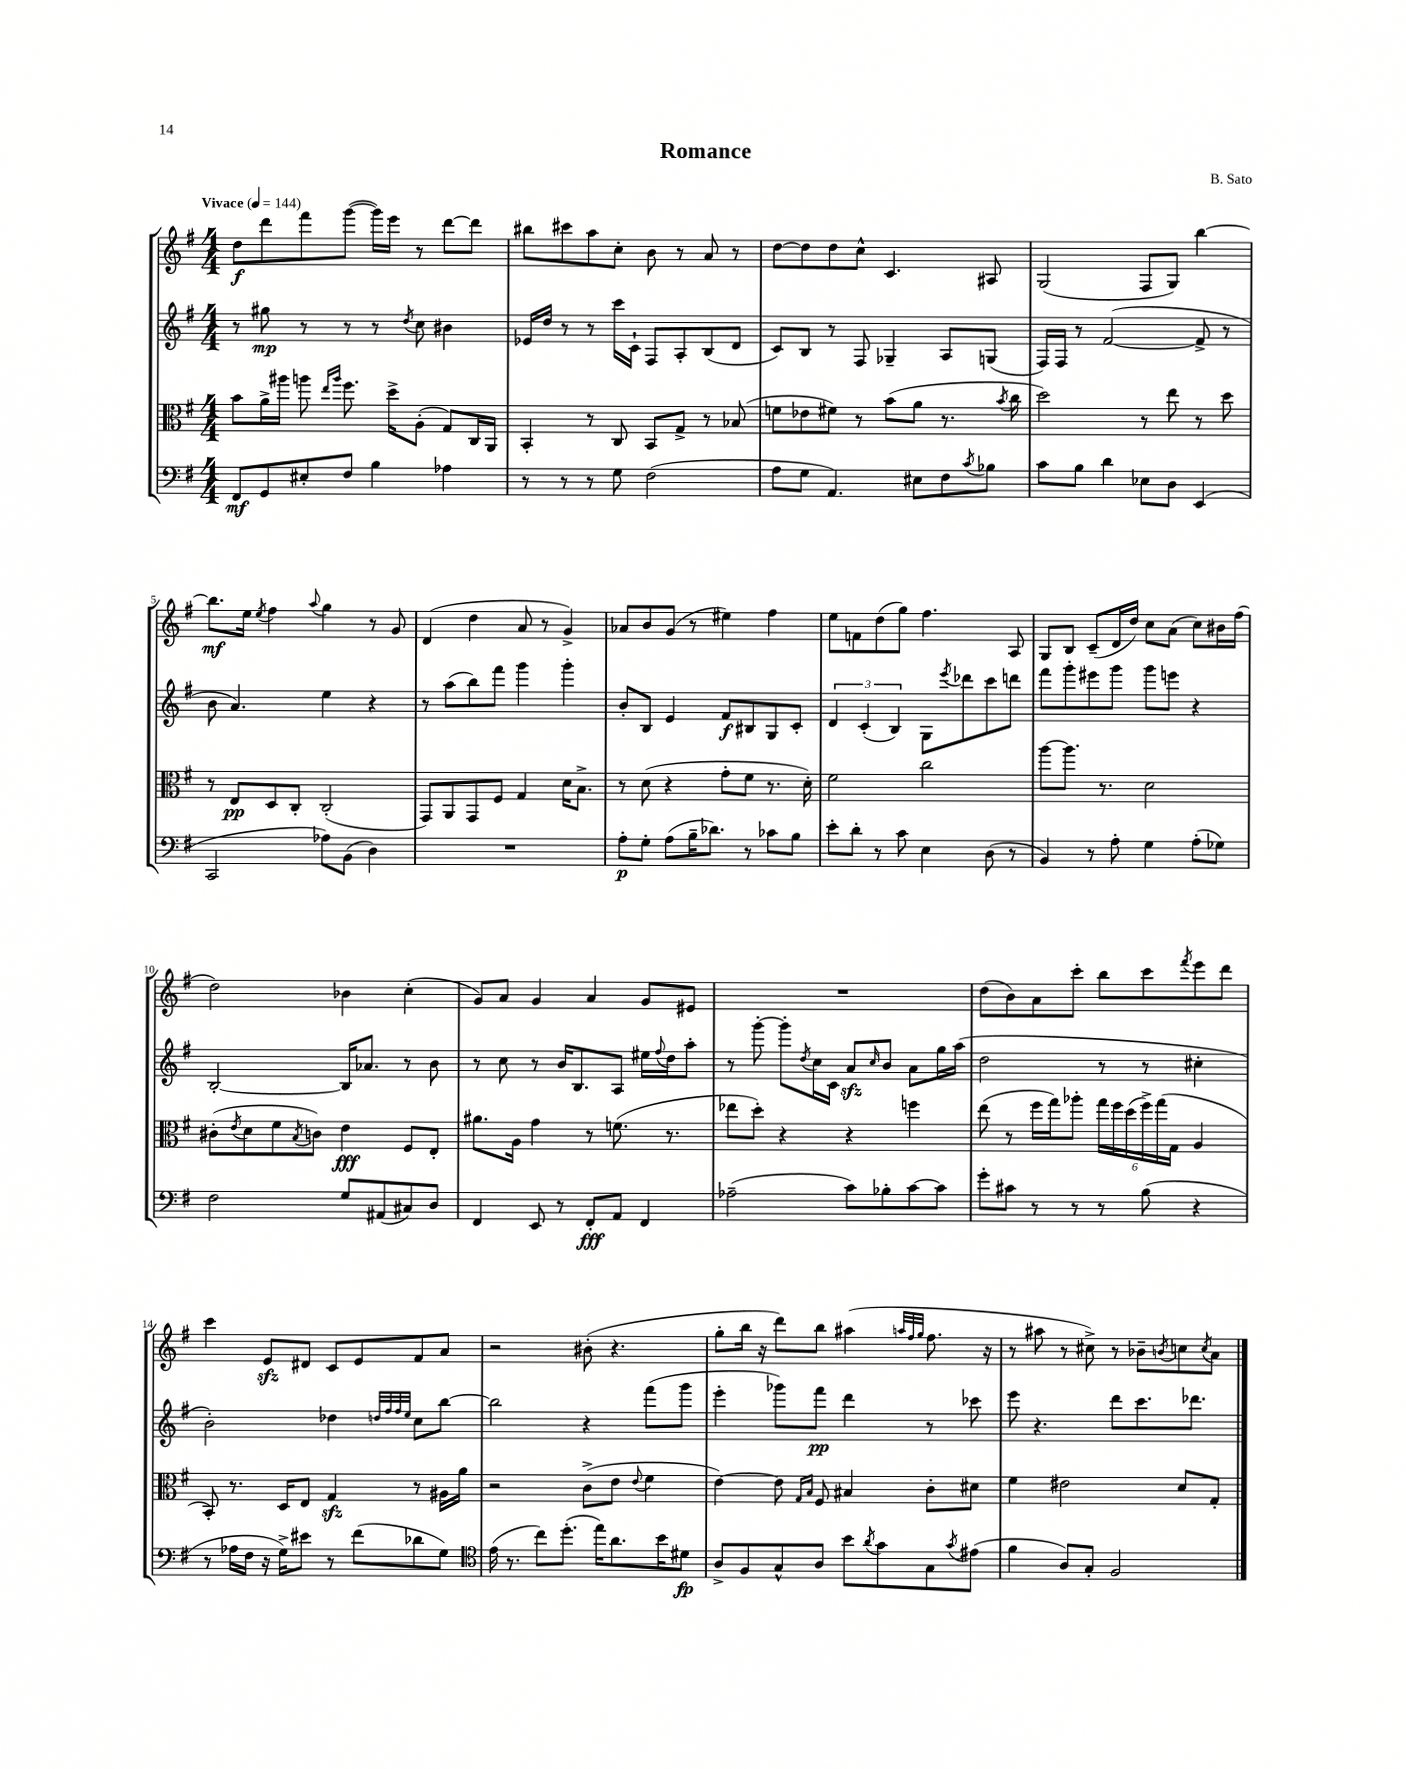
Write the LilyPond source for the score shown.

\header { title = "Romance" composer = "B. Sato" }
<<
\new StaffGroup <<
\new Staff = "s0" {
    \clef treble \key g \major \numericTimeSignature \time 4/4 \tempo "Vivace" 4 = 144
    d''8\f d'''8 fis'''8 g'''8~( g'''16) e'''16 r8 d'''8~ d'''8 |
    bis''8 cis'''8 a''8 c''8-. b'8 r8 a'8 r8 |
    d''8~ d''8 d''8 c''8-^ c'4. ais8 |
    g2( fis8 g8) b''4~ |
    b''8.\mf e''16 \acciaccatura { e''8 } fis''4 \appoggiatura { a''8 } g''4 r8 g'8 |
    d'4( d''4 a'8 r8 g'4->) |
    aes'8 b'8 g'8( r8 eis''4) fis''4 |
    e''8 f'8 d''8( g''8) fis''4. a8 |
    g8 b8 c'8--( d'16 d''16) c''8 a'8( c''8) bis'16 fis''16( |
    d''2) bes'4 c''4-.( |
    g'8) a'8 g'4 a'4 g'8 eis'8 |
    R1 |
    d''8( b'8) a'8 c'''8-. b''8 c'''8 \acciaccatura { fis'''8 } e'''8 d'''8 |
    c'''4 e'8\sfz dis'8 c'8 e'8 fis'8 a'8 |
    r2 bis'8-.( r4. |
    g''8-. b''16 r16 d'''8) b''8 ais''4( \grace { a''32 fis''32 g''32 } fis''8. r16 |
    r8 ais''8 r8 cis''8->) r8 bes'8-- \acciaccatura { b'8 } c''8 \acciaccatura { c''8 } a'8 \bar "|." |
}
\new Staff = "s1" {
    \clef treble \key g \major \numericTimeSignature \time 4/4
    r8 gis''8\mp r8 r8 r8 \acciaccatura { d''8 } c''8 bis'4 |
    ees'16 d''16 r8 r8 c'''16 c'16-! fis8 a8-. b8( d'8 |
    c'8) b8 r8 fis8 ges4-- a8 g8( |
    fis16) fis16 r8 fis'2~( fis'8-> r8 |
    b'8 a'4.) e''4 r4 |
    r8 a''8( b''8) fis'''8 g'''4 g'''4-. |
    b'8-. b8 e'4 fis'8\f bis8 g8 c'8-. |
    \tuplet 3/2 { d'4 c'4-.( b4) } g8 \acciaccatura { e'''8 } des'''8 c'''8 d'''8 |
    fis'''8 g'''8-. eis'''8 g'''8 g'''8 e'''8 r4 |
    b2~-. b16 aes'8. r8 b'8 |
    r8 c''8 r8 b'16 b8. a8 eis''16 \appoggiatura { fis''8 } d''16 a''8-. |
    r8 g'''8~-. g'''8-. \acciaccatura { d''8 } c''16 c'16 a'8\sfz \grace { c''16 } b'8 a'8 g''16 a''16( |
    d''2 r8 r8 cis''4-. |
    b'2-.) des''4 \grace { d''32 fis''32 fis''32 e''32 } c''8 b''8~ |
    b''2 r4 fis'''8( g'''8 |
    e'''4-. ges'''8) fis'''8\pp d'''4 r8 ces'''8 |
    e'''8 r4. d'''8 c'''8. des'''8. \bar "|." |
}
\new Staff = "s2" {
    \clef alto \key g \major \numericTimeSignature \time 4/4
    b'8 a'16-> ais''16 a''8 \grace { e''16 a''16 } fis''8. d''16-> a8-.( g8) c16 a,16 |
    b,4-. r8 c8 b,8 g8-> r8 bes8( |
    f'8 ees'8 fis'8) r8 b'8( a'8 r8. \acciaccatura { b'8 } c''16 |
    d''2) r8 e''8 r8 d''8 |
    r8 e8\pp d8 c8-. c2-.( |
    g,8) a,8 g,8 fis8 g4 d'16 b8.-> |
    r8 d'8( r4 g'8-. fis'8 r8. d'16-.) |
    fis'2 c''2 |
    a''8~ a''8. r8. d'2 |
    cis'8-.( \acciaccatura { e'8 } d'8 fis'8 \acciaccatura { b8 } c'8) e'4\fff fis8 e8-. |
    ais'8. a16 g'4 r8 f'8.( r8. |
    ees''8 d''8-.) r4 r4 f''4 |
    e''8( r8 fis''16 g''16) aes''8-. \tuplet 6/4 { g''16 fis''16 d''16( fis''16->) g''16( g16 } a4 |
    b,8-.) r8. d16 e8 g4\sfz r8 ais16 a'16 |
    r2 c'8->( e'8 \appoggiatura { e'8 } fis'4 |
    e'4~) e'8 \grace { g16 b16 } fis8 bis4 c'8-. dis'8 |
    fis'4 eis'2 d'8 g8-. \bar "|." |
}
\new Staff = "s3" {
    \clef bass \key g \major \numericTimeSignature \time 4/4
    fis,8\mf g,8 eis8-. fis8 b4 aes4 |
    r8 r8 r8 g8 fis2( |
    a8 g8 a,4.) eis8 fis8 \acciaccatura { c'8 } bes8 |
    c'8 b8 d'4 ees8 d8 e,4( |
    c,2 aes8) b,8( d4) |
    R1 |
    a8-.\p g8-. a8( b16-- des'8.) r8 ces'8 b8 |
    e'8-. d'8-. r8 c'8 e4 d8( r8 |
    b,4) r8 a8-. g4 a8-.( ges8) |
    fis2 g8 ais,8( cis8) d8 |
    fis,4 e,8 r8 fis,8-.\fff a,8 fis,4 |
    aes2--( c'8) bes8-. c'8~ c'8 |
    g'8-. cis'8 r8 r8 r8 b8( r4 |
    r8 aes16 fis16 r16 g16->) eis'8 r8 fis'8( des'8 g8) |
    \clef tenor e'16( r8. c''8) d''8.-.( e''16) a'8. b'16 dis'8\fp |
    a8-> fis8 g8-^ a8 b'8 \acciaccatura { a'8 } g'8 g8 \acciaccatura { g'8 } eis'8( |
    fis'4 a8) g8-. fis2 \bar "|." |
}
>>
>>
